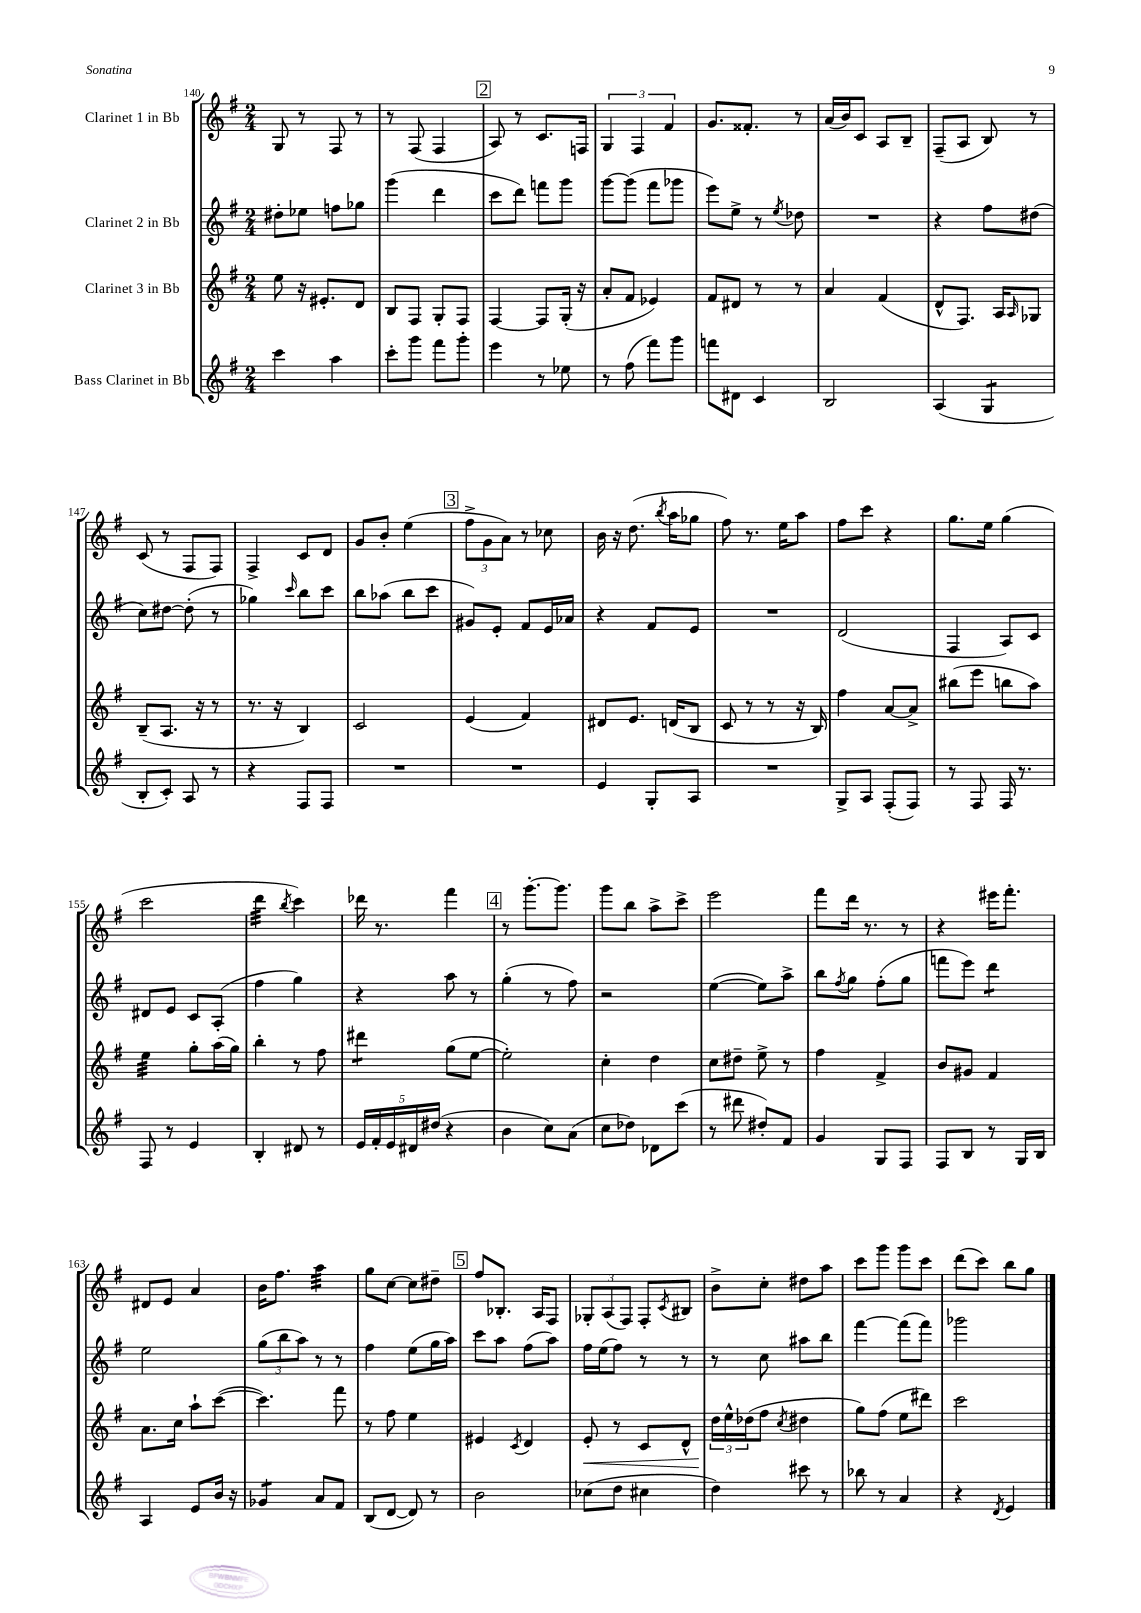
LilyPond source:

<<
\new StaffGroup <<
\new Staff = "s0" \with { instrumentName = "Clarinet 1 in Bb" } {
    \clef treble \key g \major \numericTimeSignature \time 2/4
    g8 r8 fis8 r8 |
    r8 fis8( fis4 |
    \mark \markup { \box "2" } a8) r8 c'8. f16 |
    \tuplet 3/2 { g4 fis4 fis'4 } |
    g'8. fisis'8.-. r8 |
    a'16( b'16) c'8 a8 b8-- |
    fis8--( a8 b8) r8 |
    c'8( r8 fis8 fis8) |
    fis4-> c'8 d'8 |
    g'8 b'8-. e''4( |
    \mark \markup { \box "3" } \tuplet 3/2 { fis''8-> g'8 a'8) } r8 ces''8 |
    b'16 r16 d''8.( \acciaccatura { b''8 } a''16 ges''8 |
    fis''8) r8. e''16 a''8 |
    fis''8 c'''8 r4 |
    g''8. e''16 g''4( |
    c'''2 |
    d'''4:32 \acciaccatura { b''8 } c'''4) |
    des'''16 r8. fis'''4 |
    \mark \markup { \box "4" } r8 g'''8.~-. g'''8. |
    g'''8 b''8 a''8-> c'''8-> |
    e'''2 |
    fis'''8 d'''16 r8. r8 |
    r4 eis'''16 fis'''8.-. |
    dis'8 e'8 a'4 |
    b'16 fis''8. a''4:32 |
    g''8 c''8~ c''8 dis''8-- |
    \mark \markup { \box "5" } fis''8 bes8.-. a16 fis8 |
    \tuplet 3/2 { ges8-. a8( fis8) } fis8-. \acciaccatura { c'8 } bis8 |
    b'8-> c''8-. dis''8 a''8 |
    c'''8 g'''8 g'''8 c'''8 |
    d'''8( c'''8) b''8 g''8 \bar "|." |
}
\new Staff = "s1" \with { instrumentName = "Clarinet 2 in Bb" } {
    \clef treble \key g \major \numericTimeSignature \time 2/4
    dis''8-. ees''8 f''8 ges''8 |
    g'''4( d'''4 |
    \mark \markup { \box "2" } c'''8 d'''8) f'''8 g'''8 |
    g'''8~ g'''8( fis'''8 ges'''8 |
    e'''8) e''8-> r8 \acciaccatura { e''8 } des''8 |
    R2 |
    r4 fis''8 dis''8( |
    c''8) dis''8~ dis''8-.( r8 |
    ges''4) \grace { c'''16 } b''8 c'''8 |
    b''8 aes''8( b''8 c'''8 |
    \mark \markup { \box "3" } gis'8) e'8-. fis'8 e'16 aes'16 |
    r4 fis'8 e'8 |
    R2 |
    d'2( |
    fis4 a8) c'8 |
    dis'8 e'8 c'8 a8-.( |
    fis''4 g''4) |
    r4 a''8 r8 |
    \mark \markup { \box "4" } g''4-.( r8 fis''8) |
    r2 |
    e''4~( e''8) a''8-> |
    b''8 \acciaccatura { fis''8 } g''8 fis''8-.( g''8 |
    f'''8 e'''8) d'''4:8 |
    e''2 |
    \tuplet 3/2 { g''8( b''8 a''8) } r8 r8 |
    fis''4 e''8( g''16 a''16) |
    \mark \markup { \box "5" } c'''8 a''8 fis''8( a''8) |
    fis''16 e''16( fis''8) r8 r8 |
    r8 c''8 ais''8 b''8 |
    fis'''4~ fis'''8( fis'''8) |
    ges'''2 \bar "|." |
}
\new Staff = "s2" \with { instrumentName = "Clarinet 3 in Bb" } {
    \clef treble \key g \major \numericTimeSignature \time 2/4
    e''8 r16 eis'8.-. d'8 |
    b8 fis8 g8-. fis8 |
    \mark \markup { \box "2" } fis4~ fis8 g16-.( r16 |
    a'8-. fis'8 ees'4) |
    fis'8 dis'8 r8 r8 |
    a'4 fis'4( |
    d'8-^ fis8.) a16 \grace { a16 } ges8 |
    b8--( a8. r16 r8 |
    r8. r16 b4) |
    c'2 |
    \mark \markup { \box "3" } e'4( fis'4) |
    dis'8 e'8. d'16( b8 |
    c'8 r8 r8 r16 b16) |
    fis''4 a'8~ a'8-> |
    bis''8( e'''8 b''8 a''8) |
    e''4:32 g''8-. a''16( g''16) |
    b''4-. r8 fis''8 |
    dis'''4:8 g''8( e''8~ |
    \mark \markup { \box "4" } e''2-.) |
    c''4-. d''4 |
    c''8 dis''8-- e''8-> r8 |
    fis''4 fis'4-> |
    b'8 gis'8 fis'4 |
    a'8. c''16 a''8-! c'''8~( |
    c'''4.) fis'''8 |
    r8 fis''8 e''4 |
    \mark \markup { \box "5" } eis'4 \acciaccatura { c'8 } d'4 |
    e'8-.\< r8 c'8 d'8-^ |
    \tuplet 3/2 { d''16\! e''16-^ des''16( } fis''8 \acciaccatura { c''8 } dis''4 |
    g''8) fis''8( e''8 dis'''8) |
    c'''2 \bar "|." |
}
\new Staff = "s3" \with { instrumentName = "Bass Clarinet in Bb" } {
    \clef treble \key g \major \numericTimeSignature \time 2/4
    c'''4 a''4 |
    c'''8-. g'''8 fis'''8 g'''8-. |
    \mark \markup { \box "2" } e'''4 r8 ees''8 |
    r8 fis''8( fis'''8) g'''8 |
    f'''8 dis'8 c'4 |
    b2 |
    a4( g4:8 |
    b8-. c'8-.) a8 r8 |
    r4 fis8 fis8 |
    R2 |
    \mark \markup { \box "3" } R2 |
    e'4 g8-. a8 |
    R2 |
    g8-> a8 fis8-.( fis8) |
    r8 fis8 fis16 r8. |
    fis8 r8 e'4 |
    b4-. dis'8 r8 |
    \tuplet 5/4 { e'16 fis'16-. e'16 dis'16 dis''16( } r4 |
    \mark \markup { \box "4" } b'4 c''8) a'8( |
    c''8 des''8) des'8 c'''8( |
    r8 dis'''8 dis''8-.) fis'8 |
    g'4 g8 fis8 |
    fis8 b8 r8 g16 b16 |
    a4 e'8 b'16 r16 |
    ges'4:8 a'8 fis'8 |
    b8( d'8~ d'8) r8 |
    \mark \markup { \box "5" } b'2 |
    ces''8( d''8 cis''4 |
    d''4) cis'''8 r8 |
    bes''8 r8 a'4 |
    r4 \acciaccatura { d'8 } e'4 \bar "|." |
}
>>
>>
\layout { \context { \Score currentBarNumber = #140 } }
